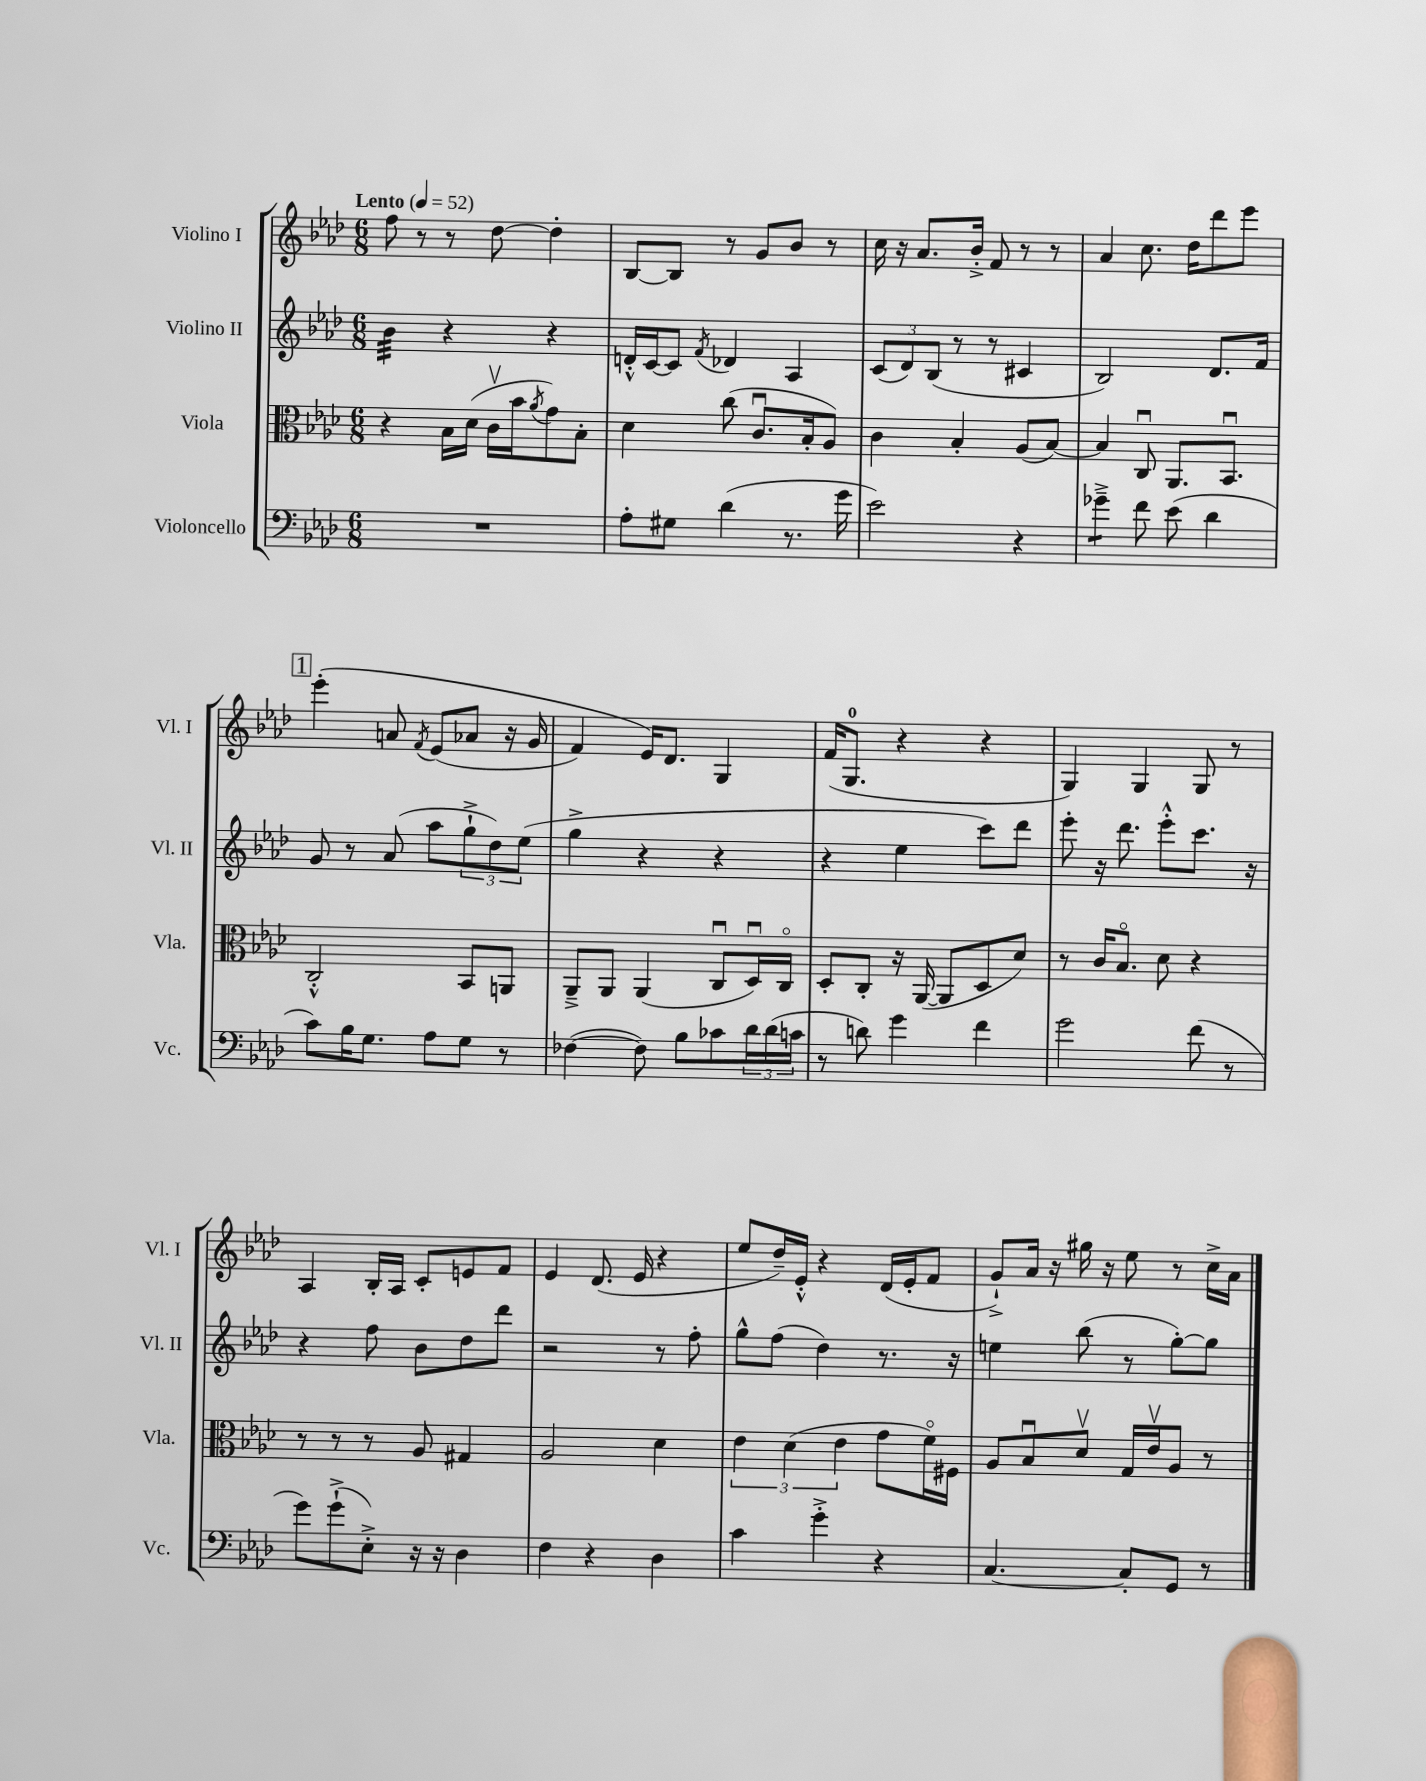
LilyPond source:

<<
\new StaffGroup <<
\new Staff = "s0" \with { instrumentName = "Violino I" shortInstrumentName = "Vl. I" } {
    \clef treble \key aes \major \numericTimeSignature \time 6/8 \tempo "Lento" 4 = 52
    f''8 r8 r8 des''8~ des''4-. |
    bes8~ bes8 r8 g'8 bes'8 r8 |
    c''16 r16 aes'8. bes'16-.-> f'8 r8 r8 |
    aes'4 c''8. des''16 des'''8 ees'''8 |
    \mark \markup { \box "1" } ees'''4-.\( a'8 \acciaccatura { f'8 } ees'8( aes'8 r16 g'16 |
    f'4) ees'16\) des'8. g4 |
    f'16( g8.-0 r4 r4 |
    g4) g4 g8 r8 |
    aes4 bes16-. aes16 c'8-. e'8 f'8 |
    ees'4 des'8.( ees'16 r4 |
    ees''8 des''16--) ees'16-.-^ r4 des'16( ees'16-. f'8 |
    g'8-!->) aes'16 r16 gis''16 r16 ees''8 r8 c''16-> aes'16 \bar "|." |
}
\new Staff = "s1" \with { instrumentName = "Violino II" shortInstrumentName = "Vl. II" } {
    \clef treble \key aes \major \numericTimeSignature \time 6/8
    bes'4:32 r4 r4 |
    d'16-.-^ c'16~ c'8 \acciaccatura { f'8 } des'4 aes4 |
    \tuplet 3/2 { c'8( des'8) bes8( } r8 r8 cis'4 |
    bes2) des'8. f'16 |
    \mark \markup { \box "1" } g'8 r8 aes'8( aes''8 \tuplet 3/2 { g''8-!-> des''8) ees''8( } |
    g''4-> r4 r4 |
    r4 ees''4 c'''8) des'''8 |
    ees'''8-. r16 des'''8. ees'''8-.-^ c'''8. r16 |
    r4 f''8 bes'8 des''8 des'''8 |
    r2 r8 f''8-. |
    g''8-^ f''8( des''4) r8. r16 |
    e''4 bes''8( r8 g''8~-.) g''8 \bar "|." |
}
\new Staff = "s2" \with { instrumentName = "Viola" shortInstrumentName = "Vla." } {
    \clef alto \key aes \major \numericTimeSignature \time 6/8
    r4 bes16 des'16( c'16\upbow bes'16 \acciaccatura { aes'8 } g'8) bes8-. |
    des'4 c''8( c'8.\downbow bes16-. aes8) |
    c'4 bes4-. aes8( bes8~) |
    bes4 c8\downbow aes,8. bes,8.\downbow |
    \mark \markup { \box "1" } c2-.-^ bes,8 a,8 |
    aes,8---> aes,8 aes,4( c8\downbow des16\downbow) c16\flageolet |
    des8-. c8-. r16 aes,16~( aes,8 des8 des'8) |
    r8 c'16 bes8.\flageolet des'8 r4 |
    r8 r8 r8 aes8 gis4 |
    aes2 des'4 |
    \tuplet 3/2 { ees'4 des'4( ees'4 } g'8 f'16\flageolet) fis16 |
    aes8 bes8\downbow des'8\upbow g16 ees'16\upbow aes8 r8 \bar "|." |
}
\new Staff = "s3" \with { instrumentName = "Violoncello" shortInstrumentName = "Vc." } {
    \clef bass \key aes \major \numericTimeSignature \time 6/8
    R2. |
    aes8-. gis8 des'4( r8. g'16 |
    ees'2) r4 |
    ges'4:8---> f'8 ees'8( des'4 |
    \mark \markup { \box "1" } c'8) bes16 g8. aes8 g8 r8 |
    fes4~( fes8) bes8 ces'8 \tuplet 3/2 { des'16 des'16( c'16 } |
    r8 d'8) g'4 f'4 |
    g'2 f'8( r8 |
    g'8) g'8-!->( ees8-.->) r16 r16 des4 |
    f4 r4 des4 |
    c'4 g'4-.-> r4 |
    c4.~ c8-. g,8 r8 \bar "|." |
}
>>
>>
\layout { \context { \Score \remove "Bar_number_engraver" } }
